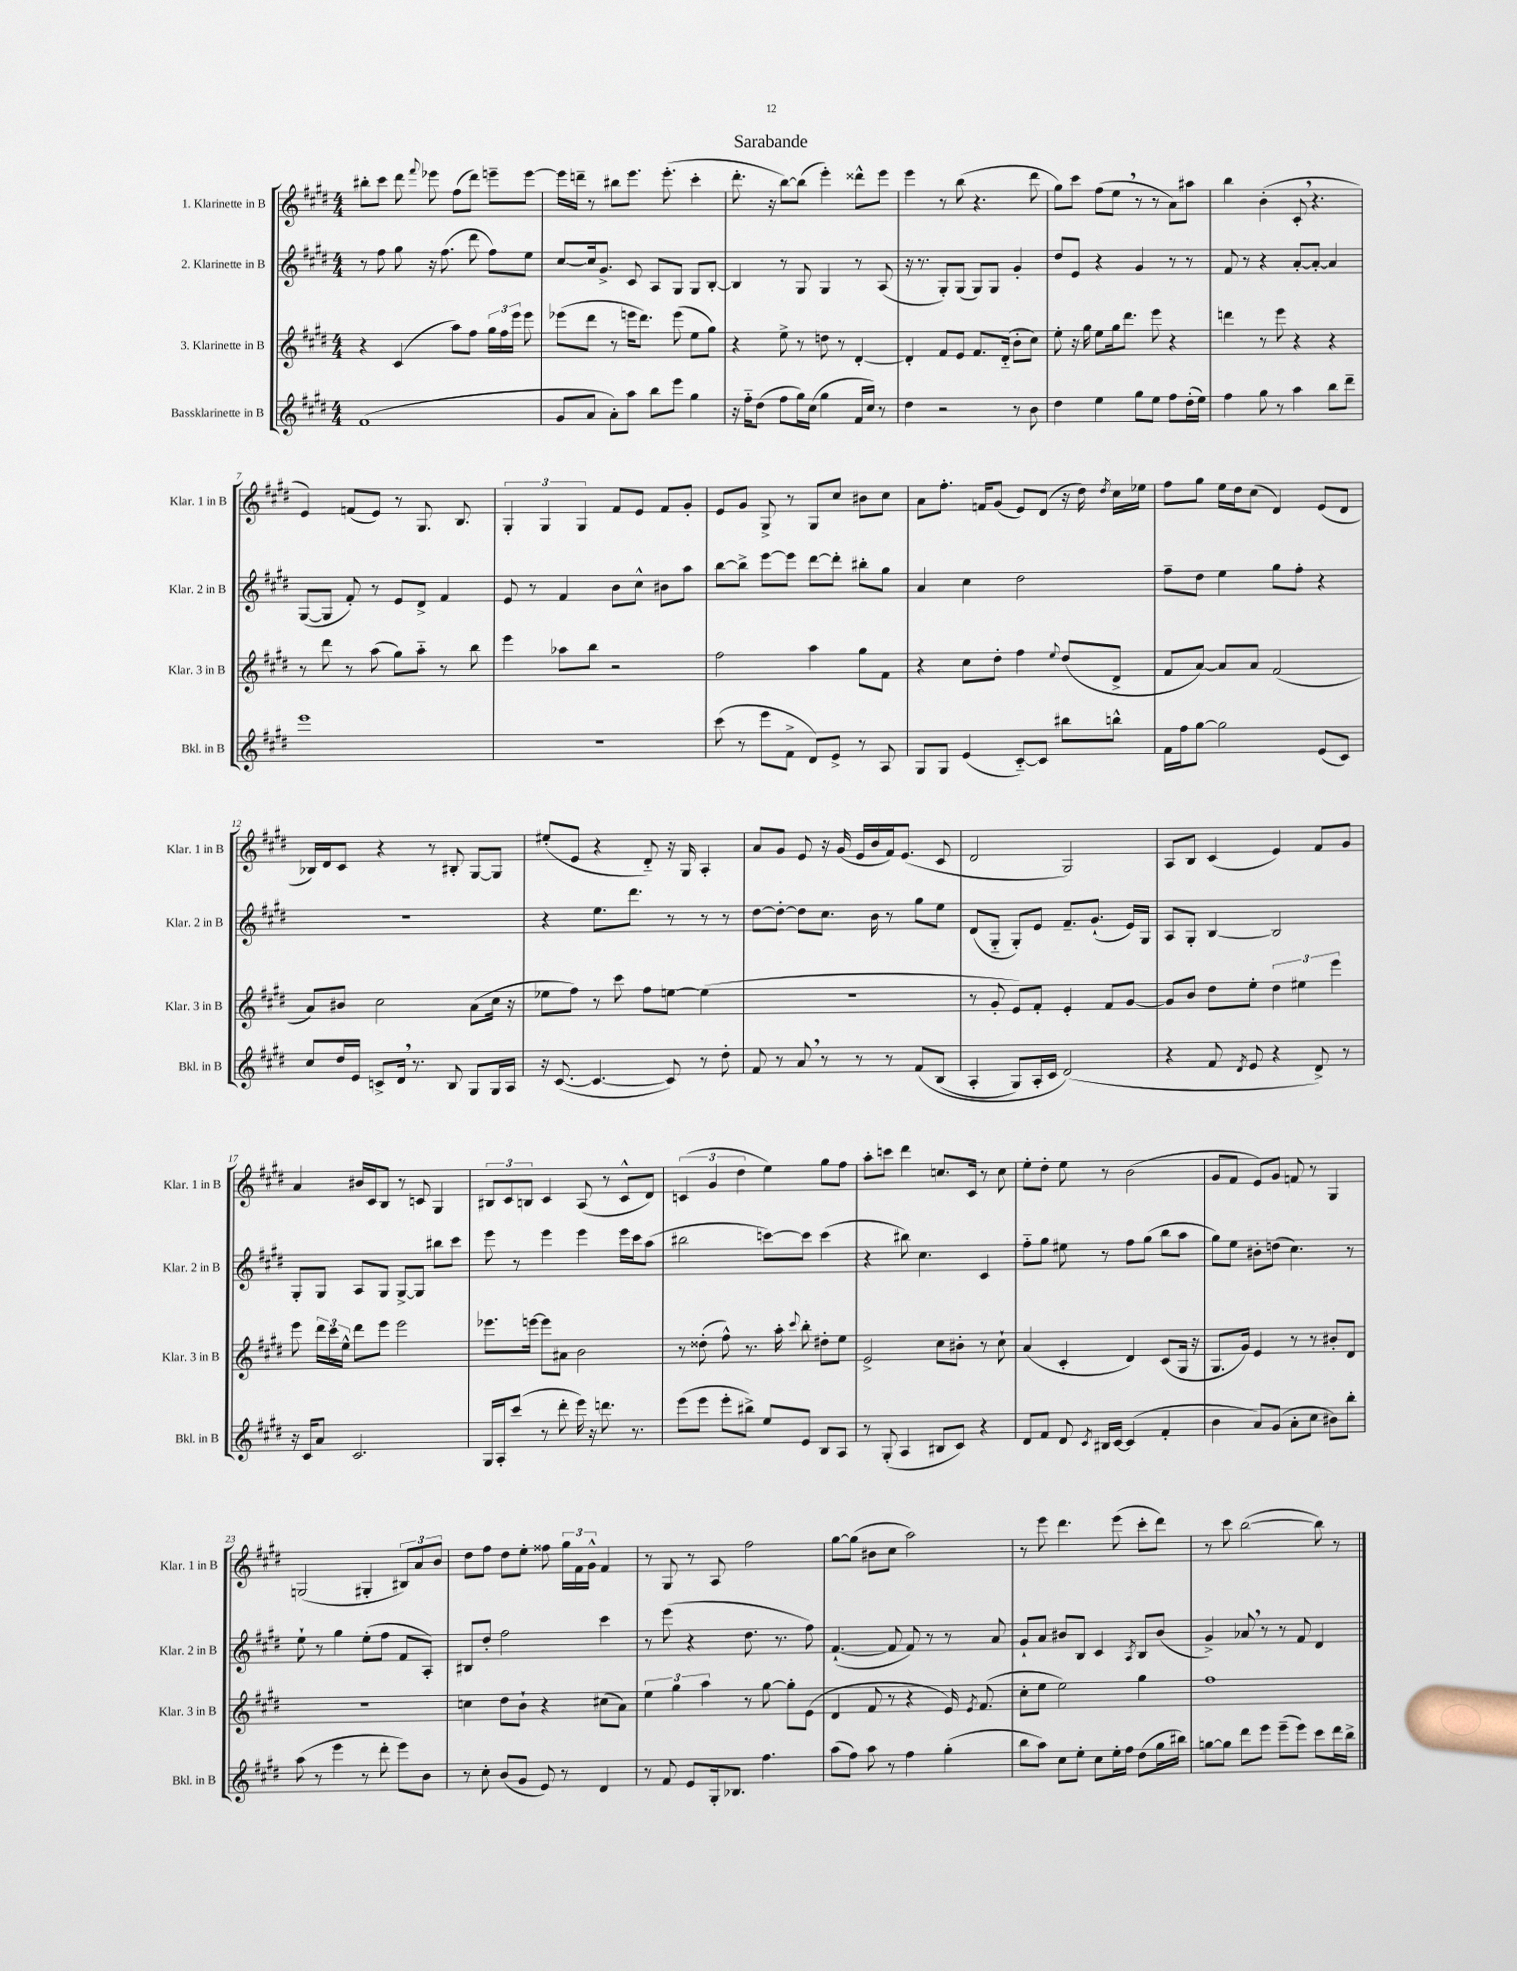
\header { title = "Sarabande" }
<<
\new StaffGroup <<
\new Staff = "s0" \with { instrumentName = "1. Klarinette in B" shortInstrumentName = "Klar. 1 in B" } {
    \clef treble \key e \major \numericTimeSignature \time 4/4
    \autoBeamOff bis''8[-. cis'''8] dis'''8 \appoggiatura { fis'''8 } ees'''8 fis''8[( dis'''8]) e'''8[-- e'''8]~ |
    e'''16[ d'''16]-- r8 bis''8[ e'''8.] e'''8.-.( cis'''4-. |
    dis'''8.-. r16 b''8[~) b''8]( e'''4-.) disis'''8[-^ e'''8] |
    e'''4 r8 b''8( r4. dis'''8 |
    gis''8[) cis'''8] fis''8[( e''8] \breathe r8 r8 a'8[) ais''8] |
    b''4 b'4-.( cis'8-. \breathe r4. |
    e'4) f'8[( e'8]) r8 gis8. b8. |
    \tuplet 3/2 { gis4-. gis4 gis4 } fis'8[ e'8] fis'8[ gis'8]-. |
    e'8[ gis'8] gis8-> r8 gis8[ cis''8] bis'8[ cis''8] |
    a'8[ fis''8.]-. f'16[ gis'8]( e'8[) dis'8]( r16 dis''16) \acciaccatura { dis''8 } cis''16[ ees''16] |
    fis''8[ gis''8] e''16[ dis''16 cis''8]( dis'4) e'8[( dis'8] |
    bes16[) dis'16 cis'8] r4 r8 bis8-. gis8[~ gis8] |
    eis''8[-.( e'8] r4 dis'8-_) r16 gis16 a4-. |
    a'8[ gis'8] e'8 r16 gis'16( e'16[ b'16 fis'16) e'8.]( cis'8 |
    dis'2 gis2) |
    a8[ b8] cis'4( e'4) fis'8[ gis'8] |
    a'4 bis'16[ cis'16 b8] r8 c'8 gis4 |
    \tuplet 3/2 { bis8[ cis'8 b8] } cis'4 a8( r8 cis'8[-^ dis'8]) |
    \tuplet 3/2 { c'4( gis'4 dis''4 } e''4) gis''8[ fis''8] |
    a''8[-. c'''8] dis'''4 c''8.[ cis'16] r8 c''8 |
    e''8[-. dis''8]-. e''8 r8 b'2( |
    gis'8[ fis'8] e'8[) gis'8] f'8 r8 gis4 |
    g2( gis4-. \tuplet 3/2 { bis8[) a'8 b'8] } |
    dis''8[ fis''8] dis''8[ e''8]-. fisis''8 \tuplet 3/2 { gis''16[ fis'16 gis'16]-^ } fis'4 |
    r8 gis8 r8 a8 fis''2 |
    gis''8[~ gis''8]( bis'8[ cis''8] a''2) |
    r8 e'''8 dis'''4. e'''8( cis'''8[-. dis'''8]) |
    r8 cis'''8 b''2~( b''8) r8 \bar "|." |
}
\new Staff = "s1" \with { instrumentName = "2. Klarinette in B" shortInstrumentName = "Klar. 2 in B" } {
    \clef treble \key e \major \numericTimeSignature \time 4/4
    \autoBeamOff r8 fis''8 gis''8 r16 fis''8.( dis'''8 fis''8[) e''8] |
    cis''8[~ cis''16 gis'8.]-> cis'8 a8[ gis8] gis8[ b8]~-. |
    b4 r8 gis8 gis4 r8 a8( |
    r16 r8. gis8[-.) gis8]( gis8[) gis8] gis'4-. |
    dis''8[ e'8] r4 gis'4 r8 r8 |
    fis'8 r8 r4 a'8[~-. a'8]~-. a'4 |
    gis8[~( gis8] fis'8-.) r8 e'8[ dis'8]-> fis'4 |
    e'8 r8 fis'4 b'8[ cis''8]-^ bis'8[ a''8] |
    b''8[~ b''8]-> e'''8[~ e'''8] dis'''8[~ dis'''8]-. bis''8[-. gis''8] |
    a'4 cis''4 dis''2 |
    fis''8[-- dis''8] e''4 gis''8[ fis''8]-. r4 |
    R1 |
    r4 e''8.[ dis'''8.] r8 r8 r8 |
    dis''8[~ dis''8]~-. dis''8[ cis''8.] b'16 r8 gis''8[ e''8] |
    dis'8[( gis8]-_ gis8[-.) e'8] fis'8.[-- gis'8.]-!( e'16[) gis16] |
    a8[ gis8]-. b4~ b2 |
    gis8[-. gis8] a8[ gis8] gis8[~-> gis8] bis''8[ cis'''8] |
    e'''8 r8 e'''4 e'''4 e'''16[ cis'''16 a''8]( |
    bis''2 c'''8[~) c'''8] c'''4( |
    r4 bis''8) cis''4. cis'4 |
    fis''8[-_ gis''8] eis''8 r8 fis''8[ gis''8]( b''8[ a''8] |
    gis''8[) e''8] bis'8[-. d''8]( cis''4.) r8 |
    e''8-! r8 gis''4 e''8[-.( fis''8] fis'8[ a8]-.) |
    bis8[ dis''8]-. fis''2 cis'''4 |
    r8 e'''8( r4 dis''8. r8. fis''8) |
    fis'4.~-!( fis'8 fis'8) r8 r8 a'8 |
    gis'8[-! a'8] bis'8[ b8] cis'4 \acciaccatura { a8 } b8[ bis'8]( |
    gis'4->) aes'8 \breathe r8 r8 fis'8 dis'4 \bar "|." |
}
\new Staff = "s2" \with { instrumentName = "3. Klarinette in B" shortInstrumentName = "Klar. 3 in B" } {
    \clef treble \key e \major \numericTimeSignature \time 4/4
    \autoBeamOff r4 cis'4( a''8[) fis''8] \tuplet 3/2 { gis''16[ fis''16 e'''16] } e'''8 |
    ees'''8[( dis'''8] r8 e'''16[ dis'''8.]) e'''8( e''8[ gis''8]) |
    r4 e''8-> r8 d''8 r8 dis'4~-. |
    dis'4-. fis'8[ e'8] fis'8.[ dis'16]-_( b'8[-. cis''8]) |
    e''8-. r16 gis''16 e''8[ gis''16 dis'''8.] e'''8 r4 |
    d'''4 r8 e'''8 r4 r4 |
    r8 dis'''8 r8 a''8( gis''8[) a''8]-_ r8 b''8 |
    e'''4 aes''8[ b''8] r2 |
    fis''2 a''4 gis''8[ fis'8] |
    r4 cis''8[ dis''8]-. fis''4 \appoggiatura { e''8 } dis''8[( dis'8]-> |
    fis'8[ a'8]~) a'8[ a'8] fis'2( |
    a'8[) bis'8] cis''2 a'8[( cis''16] r16 |
    ees''8[ fis''8]) r8 cis'''8 fis''8[ e''8]~ e''4( |
    R1 |
    r8 gis'8-. e'8[) fis'8]-. e'4-. fis'8[ gis'8]~ |
    gis'8[ b'8] dis''8[ e''8]-. \tuplet 3/2 { dis''4 eis''4 e'''4 } |
    e'''8 \tuplet 3/2 { dis'''16[ cis'''16 e''16]-^ } dis'''8[ e'''8] e'''2 |
    ees'''8.[ e'''16]~ e'''8[ ais'8] b'2 |
    r8 disis''8-.( fis''8-^) r8. a''16-. \appoggiatura { cis'''8 } b''8-. dis''8[-. e''8] |
    e'2-> cis''8[ bis'8]-. r8 cis''8-! |
    a'4( cis'4-. dis'4) cis'8[( gis16] r16 |
    gis8.[ gis'16]) e'4 r8 r8 bis'8[-. dis'8] |
    R1 |
    c''4 dis''8[ b'8]-! r4 cis''8[( a'8]) |
    \tuplet 3/2 { e''4 gis''4 a''4 } r8 gis''8~ gis''8[-. e'8]( |
    dis'4 fis'8 r8 r4 e'16) \acciaccatura { e'8 } fis'8.( |
    cis''8[-. e''8] e''2) gis''4 |
    fis''1 \bar "|." |
}
\new Staff = "s3" \with { instrumentName = "Bassklarinette in B" shortInstrumentName = "Bkl. in B" } {
    \clef treble \key e \major \numericTimeSignature \time 4/4
    \autoBeamOff fis'1( |
    gis'8[ a'8] a'8[-.) a''8] b''8[ e'''8] gis''4 |
    r16 fis''16[-_ dis''8]( fis''8[ gis''16) cis''16]( gis''4 fis'16[ cis''16]) r8 |
    dis''4 r2 r8 b'8 |
    dis''4 e''4 gis''8[ e''8] fis''8[ dis''16-.( e''16]) |
    fis''4 gis''8 r8 a''4 b''8[ dis'''8]-- |
    e'''1 |
    R1 |
    cis'''8( r8 e'''8[ fis'8]-> dis'8[) e'8]-> r8 a8 |
    gis8[ gis8] e'4( cis'8[~-_) cis'8] bis''8[ b''8]-^ |
    fis'16[ fis''16 gis''8]~ gis''2 e'8[( cis'8]) |
    cis''8[ dis''16 e'16] c'8[-> dis'16] \breathe r8. b8 gis8[ gis16 a16] |
    r16 cis'8.~( cis'4.~ cis'8) r8 dis''8-. |
    fis'8 r8 a'8 \breathe r8 r8 r8 fis'8[\( b8]( |
    a4-. gis8[) a16-. cis'16] dis'2(\) |
    r4 fis'8 \acciaccatura { dis'8 } e'8 r4 dis'8->) r8 |
    r16 cis'16[ a'8] cis'2. |
    gis16[ a16-. cis'''8]( r8 dis'''8-. e'''16) r16 d'''8. r8. |
    e'''8[( e'''8] e'''8[-. bis''8]->) e''8[ e'8] b8[ a8] |
    r8 gis8-.( a4 bis8[ cis'8]) r4 |
    dis'8[ fis'8] dis'8 \acciaccatura { cis'8 } bis16[ cis'16]~ cis'4( fis'4-. |
    b'4 a'8[) gis'8]( a'8[-. cis''8] bis'8[) b''8]-. |
    a''8( r8 e'''4 r8 dis'''8-. e'''8[) b'8] |
    r8 cis''8-. b'8[( gis'8] e'8) r8 dis'4 |
    r8 fis'8 e'8[ gis16-. bes8.] fis''4. |
    a''8[( fis''8]) a''8 r8 fis''4 gis''4-.( |
    b''8[ a''8]) cis''8[ e''8]-. cis''8[ e''16-. fis''16] dis''8[( gis''16 bis''16]) |
    g''8[~ g''8] dis'''8[ e'''8] e'''8[--( e'''8]) cis'''8[ dis'''16 b''16]-> \bar "|." |
}
>>
>>
